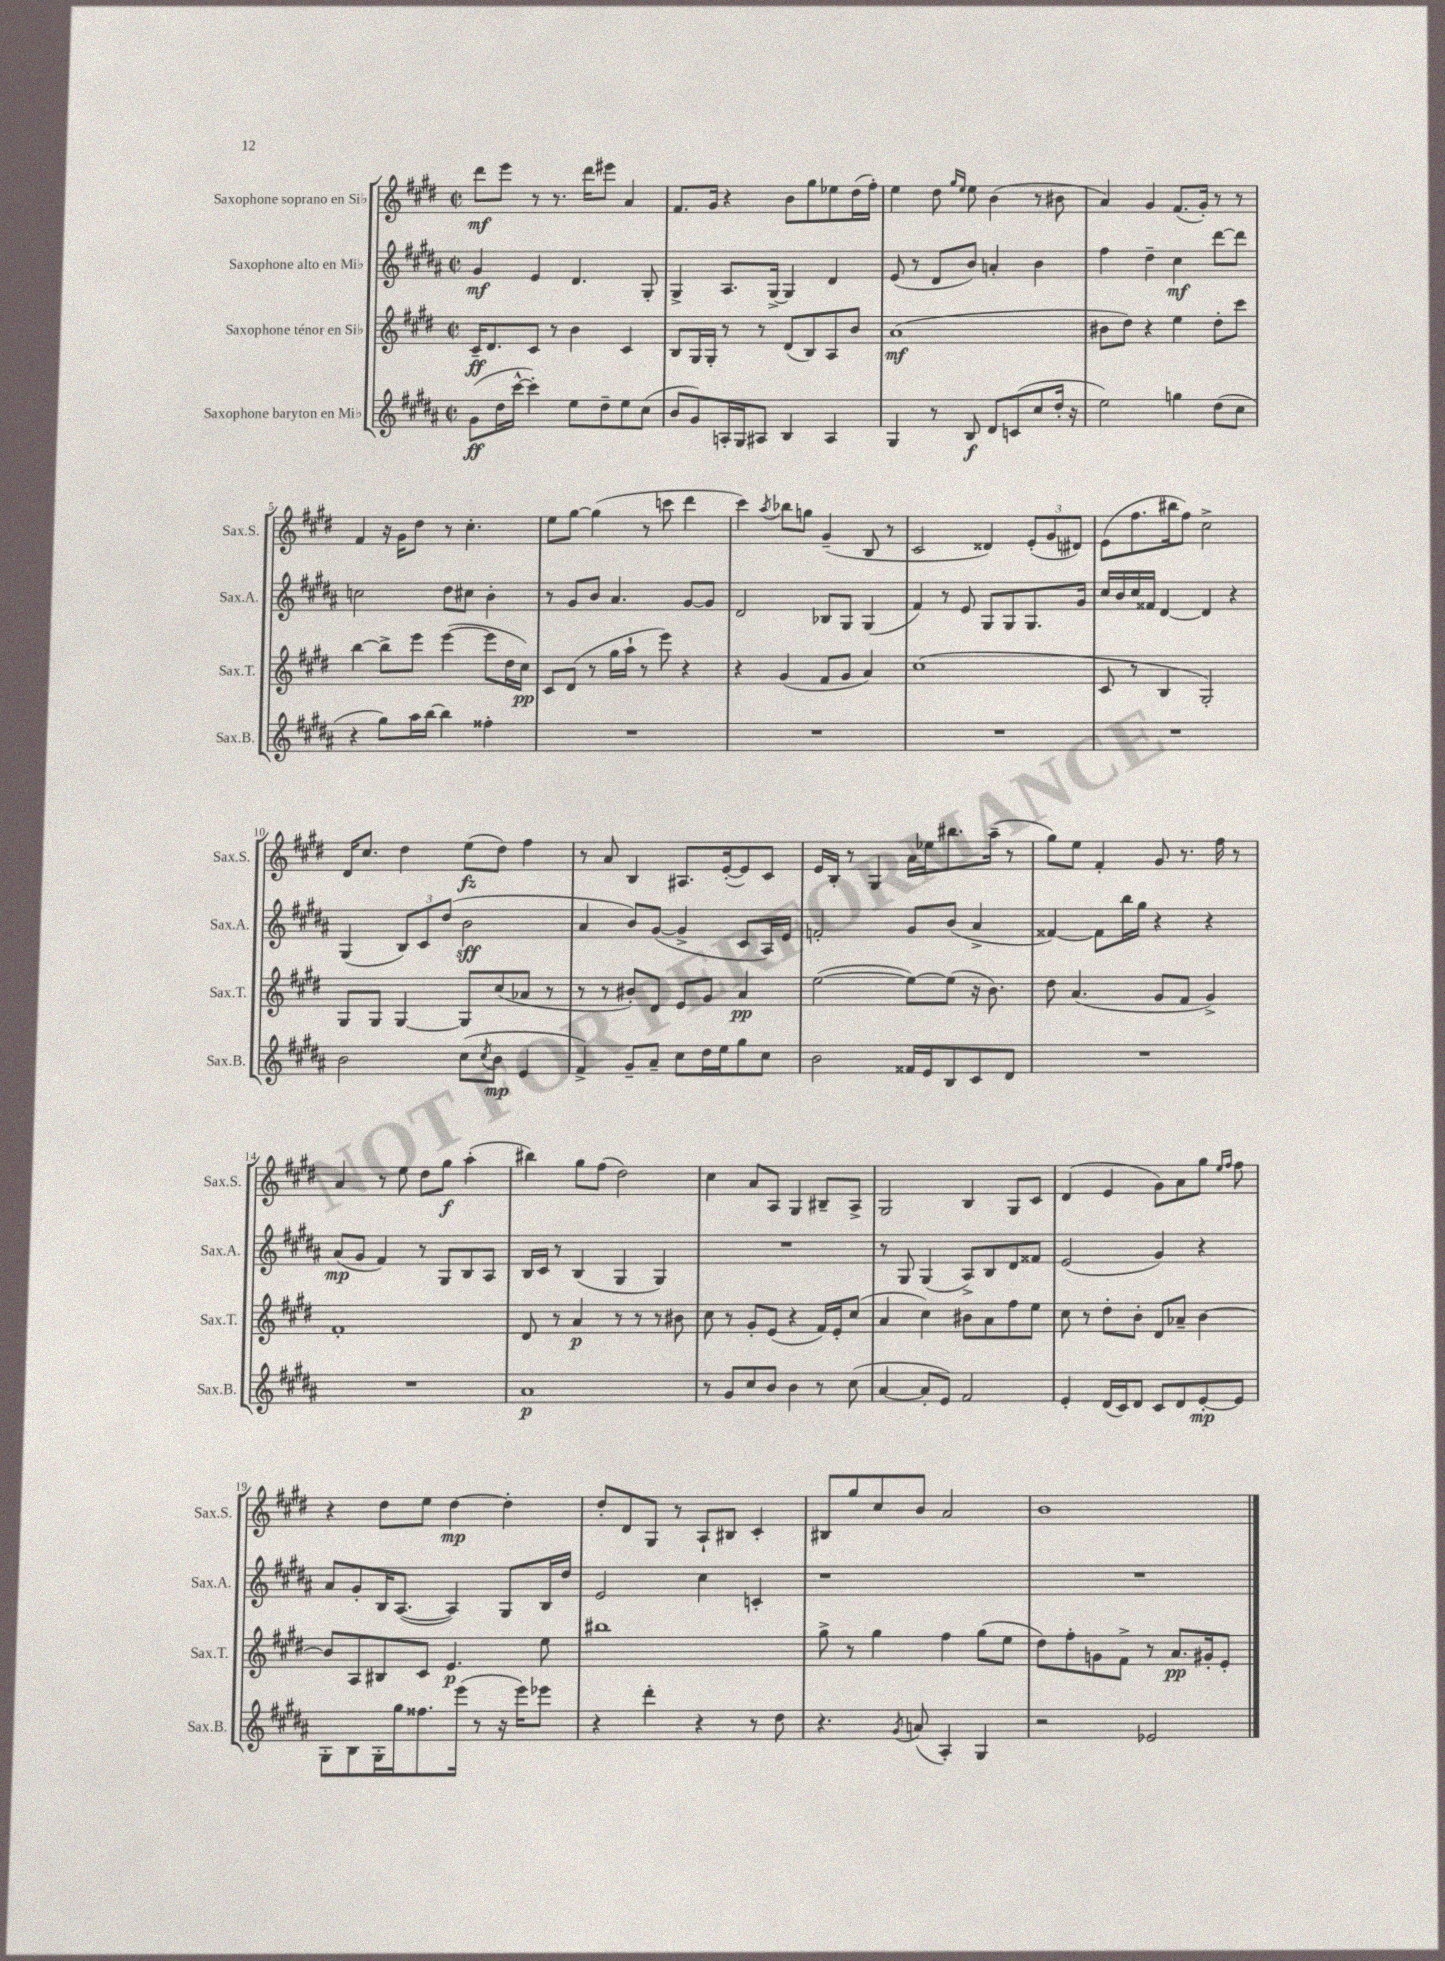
<<
\new StaffGroup <<
\new Staff = "s0" \with { instrumentName = "Saxophone soprano en Sib" shortInstrumentName = "Sax.S." } {
    \clef treble \key e \major \defaultTimeSignature \time 2/2
    dis'''8\mf e'''8 r8 r8. dis'''16 eis'''8 a'4 |
    fis'8. gis'16 r4 b'8 gis''8 ees''8 dis''16( fis''16-.) |
    e''4 dis''8 \grace { gis''16 e''16 } e''8 b'4( r8 bis'8 |
    a'4) gis'4 fis'8.( gis'16-.) r8 r8 |
    fis'4 r16 gis'16 dis''8 r8 cis''4.-. |
    e''8 gis''8~ gis''4( r8 c'''8 dis'''4 |
    cis'''4) \acciaccatura { a''8 } bes''8 g''8 gis'4--( b8 r8 |
    cis'2 disis'4) \tuplet 3/2 { e'8-.( gis'8 dis'8) } |
    e'8( fis''8. bis''16 fis''8) cis''2-> |
    dis'16 cis''8. dis''4 e''8\fz( dis''8) fis''4 |
    r8 a'8 b4 ais8. e'16~-.( e'8) cis'8 |
    e'16 b16-. r8 gis4 a'16 ees''16 bis''8. a''16--( r8 |
    gis''8) e''8 fis'4-. gis'8 r8. fis''16 r8 |
    a'4 r8 e''8 dis''8 gis''8\f a''4-.( |
    bis''4) gis''8 fis''8( dis''2) |
    cis''4 a'8 a8 gis4 bis8-- a8-> |
    gis2 b4 gis8 cis'8 |
    dis'4( e'4 gis'8) a'8 gis''8 \grace { e''16 fis''16 } fis''8 |
    r4 dis''8 e''8 dis''4~\mp dis''4-. |
    dis''8-. dis'8 gis8 r8 a8-! bis8 cis'4-. |
    bis8 gis''8 cis''8 b'8 a'2 |
    b'1 \bar "|." |
}
\new Staff = "s1" \with { instrumentName = "Saxophone alto en Mib" shortInstrumentName = "Sax.A." } {
    \clef treble \key b \major \defaultTimeSignature \time 2/2
    gis'4\mf e'4 dis'4. gis8-. |
    gis4-> ais8. gis16~-> gis4 dis'4 |
    e'8( r8 dis'8 b'8) a'4-. b'4 |
    fis''4 dis''4-- cis''4\mf dis'''8~ dis'''8 |
    c''2 dis''8 cis''8 b'4-. |
    r8 gis'8 b'8 ais'4. gis'8~ gis'8 |
    dis'2 bes8 gis8 gis4( |
    fis'4) r8 e'8 gis8 gis8 gis8. gis'16 |
    cis''16 b'16 cis''16 fisis'16 dis'4~ dis'4 r4 |
    gis4( \tuplet 3/2 { b8) cis'8 dis''8( } b'2\sff |
    ais'4 b'8) gis'8~( gis'4-> cis'8 ais16) e'16 |
    f'2-. gis'8 b'8( ais'4-> |
    fisis'4~) fisis'8 b''16 gis''16 r4 r4 |
    ais'8\mp( gis'8 fis'4) r8 gis8 b8 ais8 |
    b16 cis'16 r8 b4( gis4 gis4) |
    R1 |
    r8 gis8 gis4( ais8->) b8 dis'8 fisis'8 |
    e'2( gis'4) r4 |
    ais'8 gis'8-. b16 ais8.~( ais4) gis8 b16 dis''16 |
    e'2 cis''4 c'4-. |
    r1 |
    R1 \bar "|." |
}
\new Staff = "s2" \with { instrumentName = "Saxophone ténor en Sib" shortInstrumentName = "Sax.T." } {
    \clef treble \key e \major \defaultTimeSignature \time 2/2
    cis'16--\ff dis'8. cis'8 r8 b'4 cis'4 |
    b8 gis16 gis16-. r8 r8 dis'8( b8) a8 b'8 |
    a'1\mf( |
    bis'8 dis''8) r4 e''4 dis''8-. cis'''8 |
    b''4~ b''8-> e'''8 e'''4~( e'''8 dis''16 cis''16\pp) |
    cis'8 dis'8( r8 gis''16 a''16-! r8 e'''8) r4 |
    r4 gis'4( fis'8 gis'8 a'4) |
    cis''1( |
    cis'8 r8 b4 gis2-.) |
    gis8 gis8 gis4~ gis8 cis''8( aes'8 r8 |
    r8 r8 bis'8-.) dis'8 e'8 gis'8 a'4\pp |
    e''2~( e''8~) e''8( r16 b'8.) |
    dis''8 a'4.( gis'8 fis'8 gis'4->) |
    fis'1-. |
    dis'8 r8 a'4\p r8 r8 r8 bis'8 |
    cis''8 r8 gis'8-. e'8( r4 fis'16) e'16-. cis''8( |
    a'4 cis''4) bis'8 a'8 fis''8 e''8 |
    cis''8 r8 dis''8-. b'8-. dis'8 aes'8-- b'4~ |
    b'8 a8 bis8 cis'8 e'4.\p e''8 |
    bis''1 |
    gis''8-> r8 gis''4 fis''4 gis''8( e''8 |
    dis''8) fis''8-. g'8 fis'8-> r8 a'8.\pp gis'16-. e'8-. \bar "|." |
}
\new Staff = "s3" \with { instrumentName = "Saxophone baryton en Mib" shortInstrumentName = "Sax.B." } {
    \clef treble \key b \major \defaultTimeSignature \time 2/2
    gis'8\ff( dis''16 cis'''16~-^ cis'''4-.) e''8 dis''8-- e''8 cis''8( |
    b'8 gis'8) a16-. gis16 ais8 b4 ais4 |
    gis4 r8 b8\f dis'8 c'8( cis''8 dis''16-. r16 |
    e''2) g''4 dis''8( cis''8 |
    r4 gis''8) ais''16 b''16~ b''4 fisis''4-. |
    R1 |
    R1 |
    R1 |
    R1 |
    b'2 cis''8( \acciaccatura { cis''8 } b'8\mp e'4 |
    fis'4->) gis'8-- ais'8-- cis''8 dis''16 e''16 gis''8 cis''8 |
    b'2 fisis'16 e'16 b8 cis'8 dis'8 |
    R1 |
    R1 |
    ais'1\p |
    r8 gis'8 cis''8 b'8 b'4 r8 cis''8( |
    ais'4~ ais'8-. e'8) fis'2 |
    e'4-. dis'16( cis'16) dis'8 cis'8 dis'8 e'8~-.\mp e'8 |
    gis8-. b8 gis16-. gis''16 fisis''8. e'''16( r8 r16 e'''16) ees'''8 |
    r4 dis'''4-. r4 r8 dis''8 |
    r4. \acciaccatura { gis'8 } a'8( ais4-.) gis4 |
    r2 ees'2 \bar "|." |
}
>>
>>
